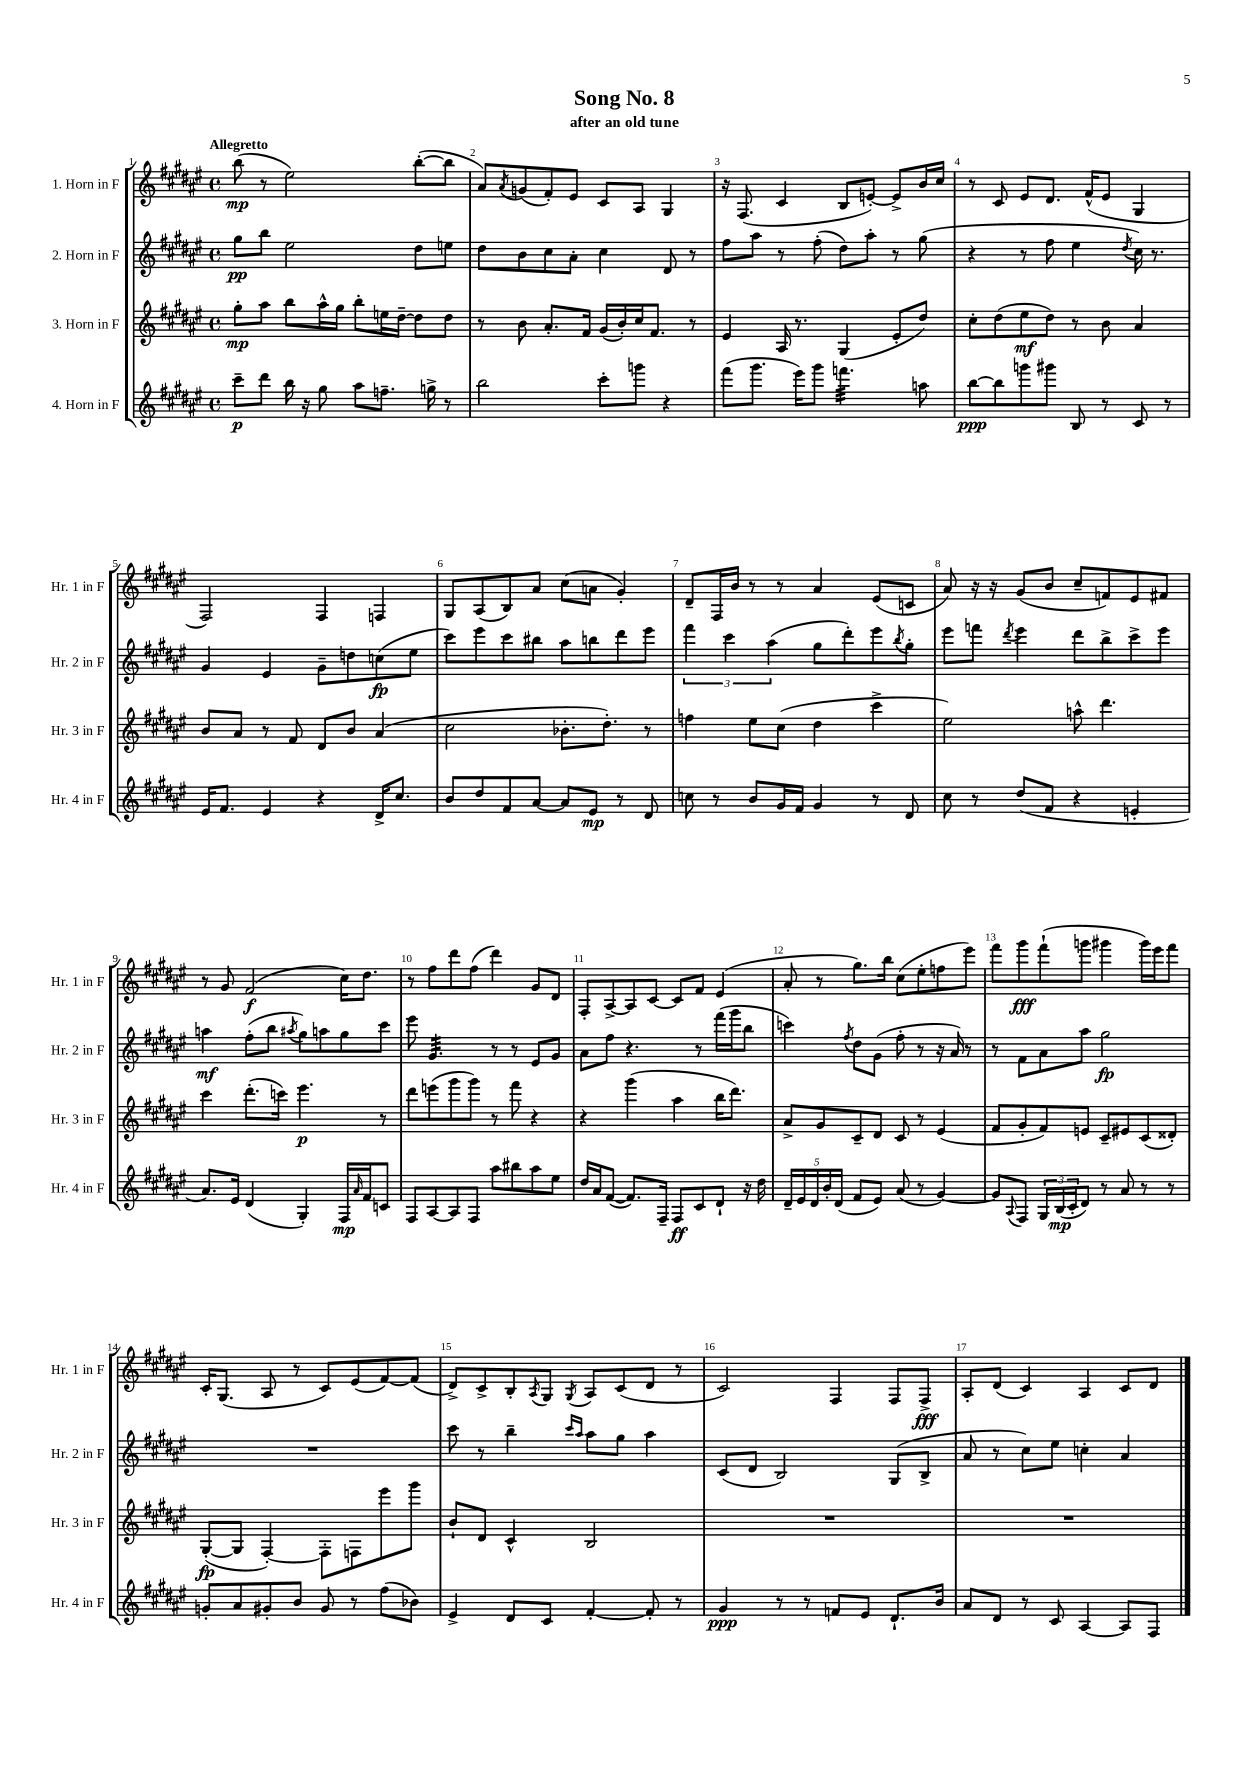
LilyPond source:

\header { title = "Song No. 8" subtitle = "after an old tune" }
<<
\new StaffGroup <<
\new Staff = "s0" \with { instrumentName = "1. Horn in F" shortInstrumentName = "Hr. 1 in F" } {
    \clef treble \key fis \major \defaultTimeSignature \time 4/4 \tempo "Allegretto"
    b''8\mp( r8 eis''2) b''8~-.( b''8 |
    ais'8) \acciaccatura { ais'8 } g'8( fis'8-.) eis'8 cis'8 ais8 gis4 |
    r16 fis8.( cis'4 b8 e'8~-.) e'8-> b'16 cis''16 |
    r8 cis'8 eis'8 dis'8. fis'16-^( eis'8 gis4 |
    fis2) fis4 f4 |
    gis8 ais8( b8) ais'8 cis''8( a'8 gis'4-.) |
    dis'8-- fis16 b'16 r8 r8 ais'4 eis'8( c'8 |
    ais'8) r16 r16 gis'8( b'8 cis''8-- f'8) eis'8 fis'8 |
    r8 gis'8 fis'2\f( cis''16) dis''8. |
    r8 fis''8 dis'''8 fis''8( dis'''4) gis'8 dis'8 |
    fis8-. ais8~-> ais8 cis'8~ cis'8 fis'8 eis'4( |
    ais'8-. r8 gis''8.) b''16 cis''8( eis''8-. f''8 eis'''8) |
    fis'''8 gis'''8\fff fis'''8-!( g'''8 gis'''4 gis'''16) eis'''16 fis'''8 |
    cis'16-. gis8.( ais8 r8 cis'8) eis'8( fis'8~) fis'8( |
    dis'8->) cis'8-> b8-. \acciaccatura { ais8 } gis8 \acciaccatura { gis8 } ais8 cis'8( dis'8 r8 |
    cis'2) fis4 fis8 fis8->\fff |
    ais8-. dis'8( cis'4) ais4 cis'8 dis'8 \bar "|." |
}
\new Staff = "s1" \with { instrumentName = "2. Horn in F" shortInstrumentName = "Hr. 2 in F" } {
    \clef treble \key fis \major \defaultTimeSignature \time 4/4
    gis''8\pp b''8 eis''2 dis''8 e''8 |
    dis''8 b'8 cis''8 ais'8-. cis''4 dis'8 r8 |
    fis''8 ais''8 r8 fis''8-.( dis''8) ais''8-. r8 gis''8( |
    r4 r8 fis''8 eis''4 \acciaccatura { dis''8 } cis''16) r8. |
    gis'4 eis'4 gis'8-- d''8 c''8\fp( eis''8 |
    cis'''8) eis'''8 cis'''8 bis''8 ais''8 b''8 dis'''8 eis'''8 |
    \tuplet 3/2 { fis'''4 cis'''4 ais''4( } gis''8 dis'''8-.) eis'''8 \acciaccatura { b''8 } gis''8-. |
    eis'''8 f'''8 \acciaccatura { dis'''8 } eis'''4 dis'''8 b''8-> cis'''8-> eis'''8 |
    a''4\mf fis''8-.( b''8 \acciaccatura { ais''8 } gis''8) a''8 gis''8 cis'''8 |
    eis'''8 gis'4.:32 r8 r8 eis'8 gis'8 |
    ais'8 fis''8 r4. r8 fis'''16( gis'''16 b''8 |
    c'''4) \acciaccatura { fis''8 } dis''8 gis'8( fis''8-. r8 r16 ais'16) r8 |
    r8 fis'8 ais'8 ais''8 gis''2\fp |
    R1 |
    cis'''8 r8 b''4-- \grace { cis'''16 ais''16 } ais''8 gis''8 ais''4 |
    cis'8( dis'8 b2) gis8( b8-> |
    ais'8 r8 cis''8) eis''8 c''4-. ais'4 \bar "|." |
}
\new Staff = "s2" \with { instrumentName = "3. Horn in F" shortInstrumentName = "Hr. 3 in F" } {
    \clef treble \key fis \major \defaultTimeSignature \time 4/4
    gis''8-.\mp ais''8 b''8 ais''16-^ gis''16 b''8-. e''16 dis''16~-- dis''8 dis''8 |
    r8 b'8 ais'8.-. fis'16 gis'16( b'16-.) cis''16 fis'8. r8 |
    eis'4 ais16 r8. gis4( eis'8-. dis''8) |
    cis''8-. dis''8( eis''8\mf dis''8) r8 b'8 ais'4 |
    b'8 ais'8 r8 fis'8 dis'8 b'8 ais'4( |
    cis''2 bes'8.-. dis''8.-.) r8 |
    f''4 eis''8 cis''8( dis''4 cis'''4-> |
    eis''2) a''8-^ dis'''4. |
    cis'''4 dis'''8.-.( c'''16) eis'''4.\p r8 |
    dis'''8 e'''8( gis'''8 gis'''8) r8 fis'''8 r4 |
    r4 gis'''4( ais''4 b''16 dis'''8.) |
    ais'8-> gis'8 cis'8-- dis'8 cis'8 r8 eis'4( |
    fis'8 gis'8-. fis'8) e'8 cis'8-- eis'8 cis'8( disis'8-.) |
    gis8~-.\fp( gis8 fis4~-.) fis8-. f8 eis'''8 gis'''8 |
    b'8-! dis'8 cis'4-^ b2 |
    R1 |
    R1 \bar "|." |
}
\new Staff = "s3" \with { instrumentName = "4. Horn in F" shortInstrumentName = "Hr. 4 in F" } {
    \clef treble \key fis \major \defaultTimeSignature \time 4/4
    cis'''8--\p dis'''8 b''16 r16 gis''8 ais''8 f''8.-- g''16-> r8 |
    b''2 cis'''8-. g'''8 r4 |
    fis'''8( gis'''8. eis'''16) gis'''8 f'''4.:32 a''8 |
    b''8~\ppp b''8 g'''8 gis'''8 b8 r8 cis'8 r8 |
    eis'16 fis'8. eis'4 r4 dis'16-> cis''8. |
    b'8 dis''8 fis'8 ais'8~ ais'8 eis'8\mp r8 dis'8 |
    c''8 r8 b'8 gis'16 fis'16 gis'4 r8 dis'8 |
    cis''8 r8 dis''8( fis'8 r4 e'4-. |
    ais'8.) eis'16 dis'4( gis4-.) fis16\mp \grace { ais'16 } fis'16 c'8 |
    fis8 ais8~ ais8 fis8 ais''8 bis''8 ais''8 eis''8 |
    dis''16 ais'16 fis'8~( fis'8.) fis16-- fis8\ff cis'8 dis'8-! r16 dis''16 |
    \tuplet 5/4 { dis'16-- eis'16 dis'16 b'16-. dis'16( } fis'8 eis'8) ais'8( r8 gis'4~) |
    gis'8 \appoggiatura { ais8 } fis8 \tuplet 3/2 { gis16 b16\mp( cis'16-. } dis'8) r8 ais'8 r8 r8 |
    g'8-. ais'8 gis'8-. b'8 gis'8 r8 fis''8( bes'8) |
    eis'4-> dis'8 cis'8 fis'4~-. fis'8-. r8 |
    gis'4\ppp r8 r8 f'8 eis'8 dis'8.-! b'16 |
    ais'8 dis'8 r8 cis'8 ais4~ ais8 fis8 \bar "|." |
}
>>
>>
\layout { \context { \Score \override BarNumber.break-visibility = ##(#f #t #t) barNumberVisibility = #all-bar-numbers-visible } }
